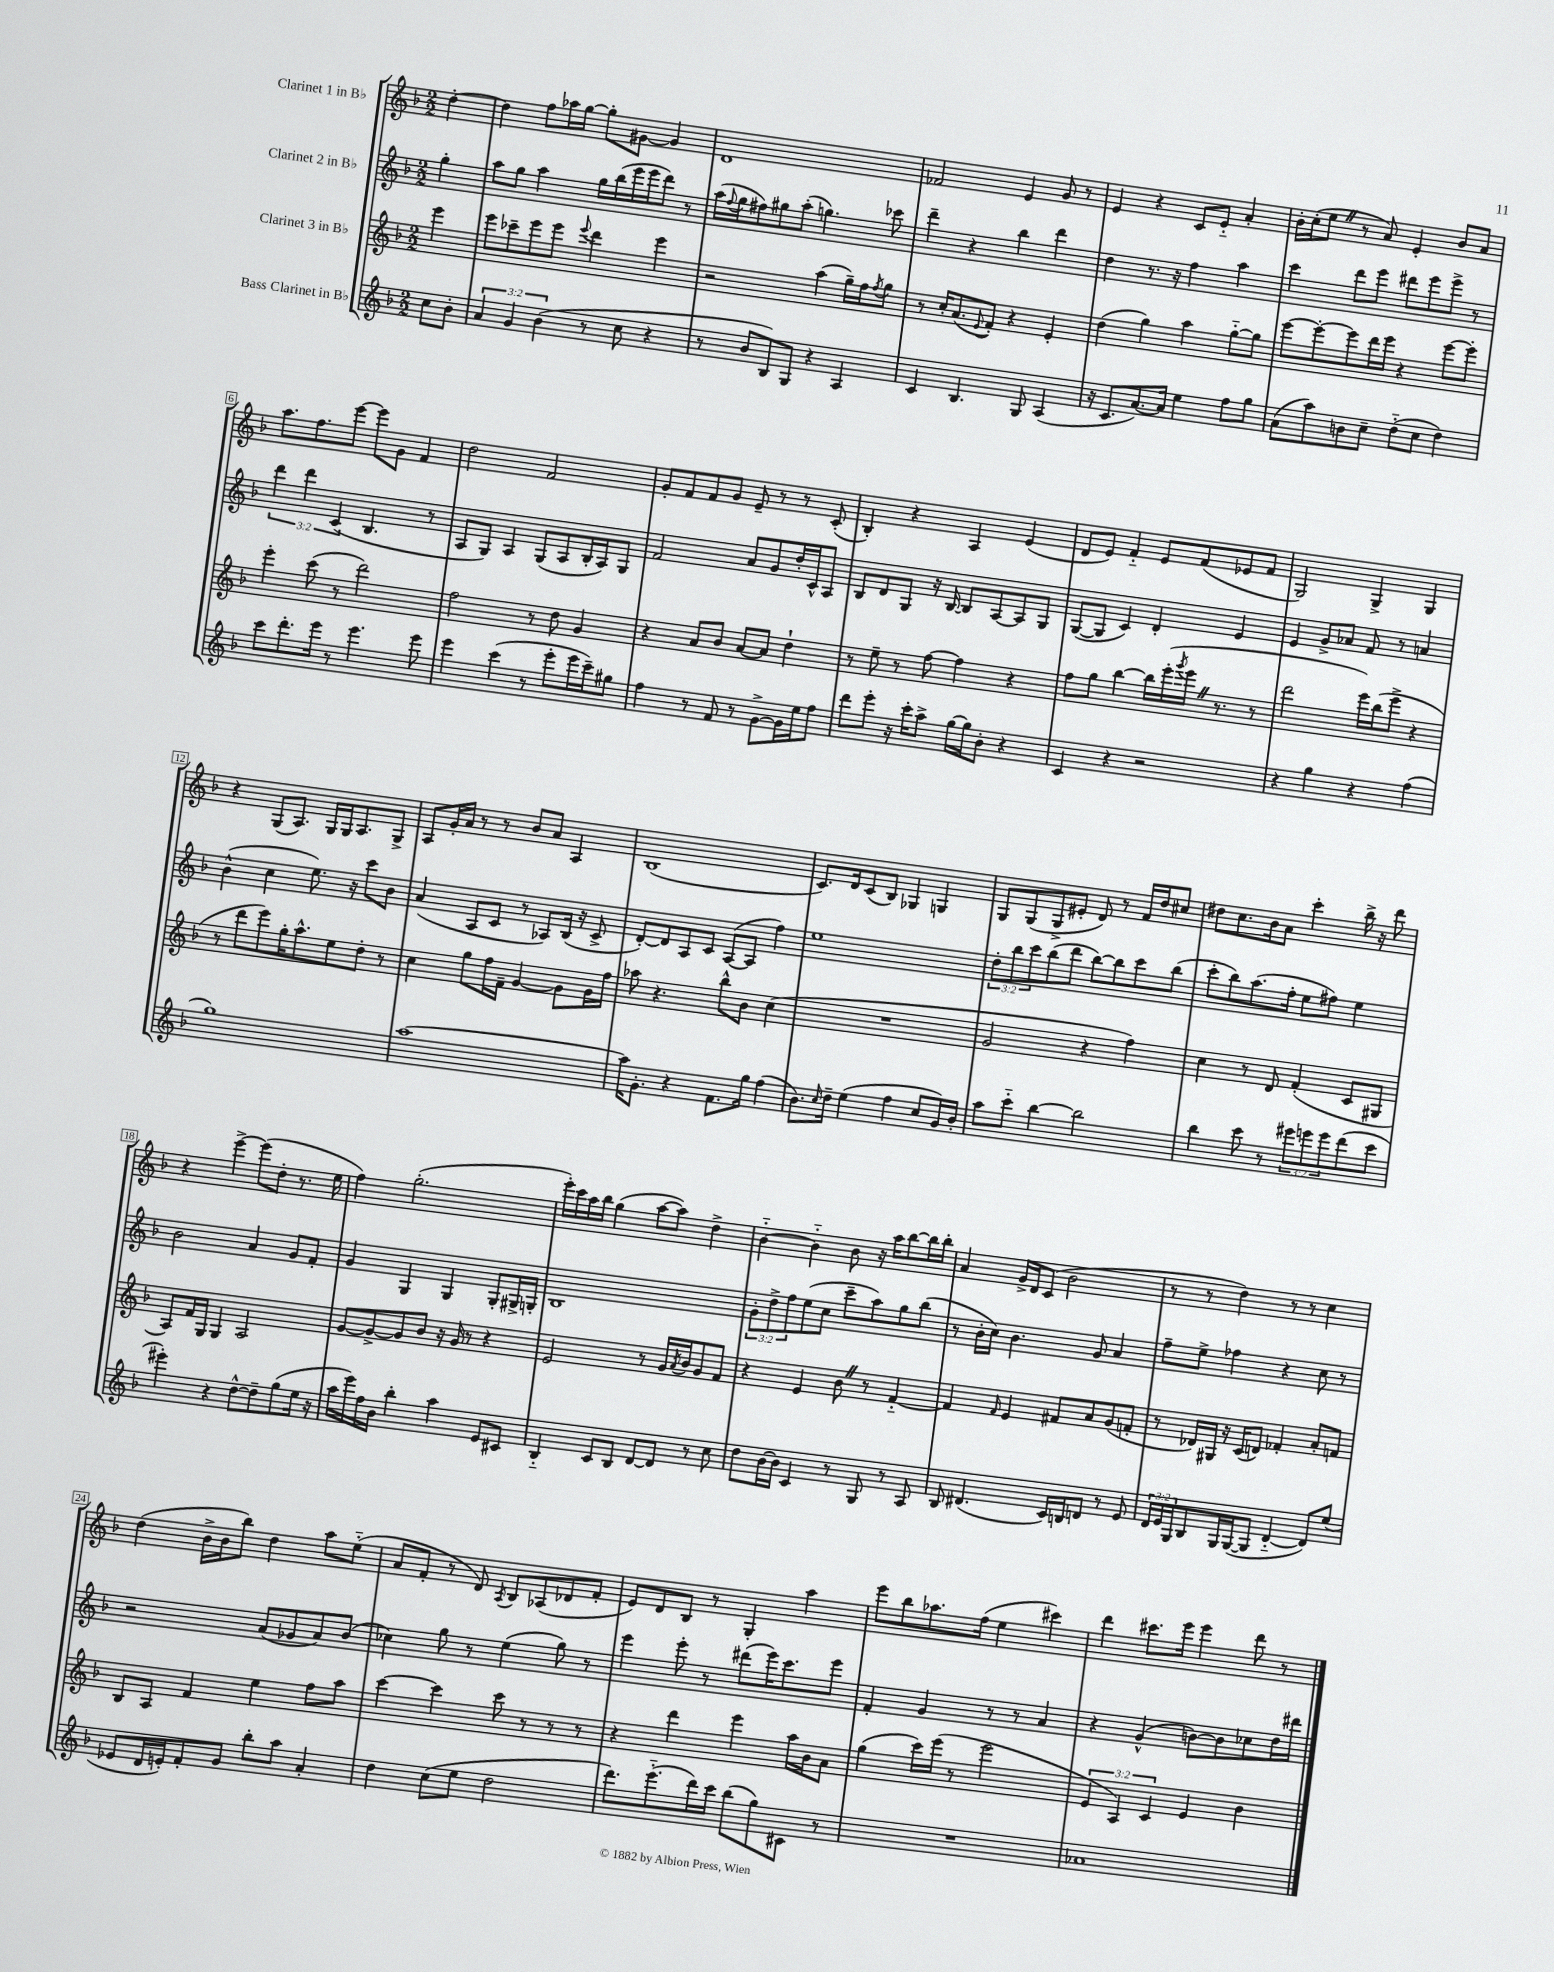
<<
\new StaffGroup <<
\new Staff = "s0" \with { instrumentName = "Clarinet 1 in Bb" } {
    \clef treble \key f \major \numericTimeSignature \time 2/2 \partial 4
    d''4~-. |
    d''4 f''8 aes''16 g''16~ g''8-. gis'8~ gis'4 |
    d'1 |
    fes'2 e'4 g'8 r8 |
    e'4 r4 c'8 e'8-_ a'4-. |
    bes'16-. c''16-.( e''8 \once \override BreathingSign.text = \markup { \musicglyph "scripts.caesura.straight" } \breathe r8 a'8) e'4-. bes'8 a'8 |
    a''8. f''8. e'''8~ e'''8 g'8 f'4 |
    d''2 f'2 |
    g'8-. f'8 f'8 g'8 e'8-- r8 r8 c'8-.( |
    bes4-.) r4 a4 e'4( |
    d'8 e'8) f'4-_ e'8 f'8( ees'8 f'8 |
    g2) g4-> g4 |
    r4 g8( a8.) g16 g16 a8. g8-> |
    a8 g'16-. a'16 r8 r8 bes'8 a'8 a4 |
    bes1( |
    c'8.) d'16 c'8( bes8) ges4 g4 |
    g8 g8( g8-> eis'8-. d'8) r8 f'16 d''16 cis''8 |
    dis''8 c''8. bes'16 a'8 c'''4-. bes''16-> r16 d'''8 |
    r4 e'''4~-> e'''8( d''8-. r8. e''16 |
    f''4) g''2.-.( |
    e'''16-.) c'''16 a''16 bes''16 g''4( a''8~ a''8) d''4-> |
    bes'4~-_ bes'4-_ bes'8 r16 a''16 bes''8~ bes''16 bes''16-. |
    a'4 g'16-> d'16 c'8( bes'2 |
    r8 r8 d''4) r8 r8 c''4 |
    d''4( bes'16-> bes'16 bes''8) d''4 a''8 e''8-_( |
    a'8 f'8-. r8 d'8) \acciaccatura { a8 } bes8 aes8( des'8 f'8-. |
    e'8) d'8 bes8 r8 g4-. a''4 |
    e'''8 bes''8 aes''8. f''16( e''4 cis'''4) |
    d'''4 cis'''8. e'''16 e'''4 d'''8 r8 \bar "|." |
}
\new Staff = "s1" \with { instrumentName = "Clarinet 2 in Bb" } {
    \clef treble \key f \major \numericTimeSignature \time 2/2 \override Staff.TupletNumber.text = #tuplet-number::calc-fraction-text \partial 4
    g''4-. |
    a''8 g''8 a''4 g''16 bes''16( e'''16 e'''16 d'''8) r8 |
    a''16( \appoggiatura { f''8 } g''16 fis''8) gis''8 a''8-.( g''4.) ces'''8 |
    d'''4-- r4 bes''4 d'''4 |
    d''4 r8. r16 f''4 a''4 |
    c'''4 d'''8 e'''8 dis'''8 e'''8 e'''8-> r8 |
    \tuplet 3/2 { d'''4 d'''4 c'4( } bes4. r8 |
    a8 g8) a4 g8( a8 bes16-. a16) g8 |
    f'2 a'8 g'8 d''16-. c'16-^ a8 |
    bes8 d'8 g8 r16 bes16~ bes8 a8~ a8 g8 |
    g8~( g8 c'4) d'4-. e'4 |
    e'4 g'8-> aes'8 f'8 r8 a'4 |
    bes'4-^( c''4 e''8.) r16 c'''8 bes'8 |
    a'4( a8 c'8 r8 aes8) bes16( r16 c'8-> |
    d'8~-.) d'8 a8 c'8 a8~( a8 f''4) |
    e''1 |
    \tuplet 3/2 { d''8-. bes''8 c'''8 } bes''8( d'''8 bes''8~) bes''8 c'''8 bes''8( |
    c'''8-. bes''8) a''8.( f''16-. e''8 fis''8) e''4 |
    bes'2 a'4 g'8 f'8-. |
    g'4 g4 g4 g8-. gis16-> g16-. |
    bes1 |
    \tuplet 3/2 { g'8-. d''8-> f''8 } e''8( c''8 c'''8-- a''8) g''8 bes''8( |
    r8 bes'16-. c''16) bes'4. g'8 a'4 |
    f''8-- e''8-> fes''4 r4 c''8 r8 |
    r2 a'8( ges'8 a'8) bes'8( |
    ces''4) g''8 r8 e''4( g''8) r8 |
    e'''4 e'''8-. r8 dis'''8( e'''16) c'''8. e'''8 |
    f'4-. g'4 r8 r8 a'4 |
    r4 g'4-^( b'8~) b'8 ces''8 d''16 dis'''16 \bar "|." |
}
\new Staff = "s2" \with { instrumentName = "Clarinet 3 in Bb" } {
    \clef treble \key f \major \numericTimeSignature \time 2/2 \override Staff.TupletNumber.text = #tuplet-number::calc-fraction-text \partial 4
    e'''4 |
    e'''8 ces'''8-- e'''8 e'''8 \appoggiatura { e'''8 } d'''4 e'''4 |
    r2 a''4( g''16--) f''16 \acciaccatura { f''8 } g''8 |
    r8 c''16-. a'8.( \appoggiatura { e'8 } f'8-.) r4 e'4-. |
    d''4( g''4) a''4 g''8~-_ g''8 |
    e'''8~ e'''8~-. e'''8 d'''16 e'''16 r4 e'''8~ e'''8-. |
    e'''4-. c'''8( r8 d'''2) |
    f''2 r8 d''8 g'4 |
    r4 a'8 bes'8 a'8~ a'8 d''4-! |
    r8 e''8-- r8 f''8~ f''4 r4 |
    f''8 g''8 bes''4~ bes''16 e'''16-.( \acciaccatura { g'''8 } e'''16 \once \override BreathingSign.text = \markup { \musicglyph "scripts.caesura.straight" } \breathe r8. r8 |
    d'''2 e'''16) bes''16( e'''8-> r4 |
    r8 d'''8 e'''8) g''16-. a''8.-^ e''8 d''8-. r8 |
    c''4 g''8 f''16 f'16-- g'4~ g'8 g'16 f''16 |
    aes''8 r4. bes''8-^ bes'8 c''4( |
    R1 |
    g'2 r4 f''4) |
    c''4 r8 d'8 f'4-.( c'8 gis8 |
    a8) f'16 g16 g4 a2 |
    g'8~ g'8~-> g'8 bes'8 r16 g'16 r8 r4 |
    e'2 r8 g'16 \acciaccatura { a'8 } bes'16 g'8 f'8 |
    r4 e'4 bes'8 \once \override BreathingSign.text = \markup { \musicglyph "scripts.caesura.straight" } \breathe r8 f'4~-_ |
    f'4 \grace { f'16 } e'4 fis'8 a'8 g'8( f'8-. |
    r8 des'16) gis16 r16 c'16( d'8) fes'4-. a'8-. f'8 |
    bes8 a8 f'4 e''4 f''8 a''8 |
    c'''4~ c'''4 c'''8 r8 r8 r8 |
    r4 d'''4 e'''4 a''16 bes'16 a'8 |
    g''4( c'''16) e'''16( r8 e'''2 |
    \tuplet 3/2 { e'4 a4) c'4 } e'4 bes'4 \bar "|." |
}
\new Staff = "s3" \with { instrumentName = "Bass Clarinet in Bb" } {
    \clef treble \key f \major \numericTimeSignature \time 2/2 \override Staff.TupletNumber.text = #tuplet-number::calc-fraction-text \partial 4
    c''8 bes'8-. |
    \tuplet 3/2 { a'4 g'4 bes'4( } r8 c''8 r4 |
    r8 bes'8 bes8) g8 r4 a4 |
    c'4 bes4. g8 a4( |
    r16 c'8. a'8.~) a'16 e''4 f''8 g''8 |
    a'8( a''8) b'8 c''8-- d''8-_( c''8 d''4) |
    c'''8 d'''8.-. e'''16 r8 e'''4. e'''8 |
    e'''4 c'''4( r8 e'''8-. e'''16 c'''16--) gis''8 |
    f''4 r8 f'8 r8 g'8~-> g'16 e''16 f''8 |
    d'''8 e'''8-. r16 c'''16-. a''8-> g''16~ g''16 bes'8-. r4 |
    c'4 r4 r2 |
    r4 g''4 r4 f''4( |
    g''1) |
    a''1~ |
    a''16 g'8.-. r4 f'8. g''16 f''4( |
    bes'8.) \grace { c''16 } d''16-- e''4( f''4 c''8 g'16) bes'16-. |
    a''8 c'''8-_ bes''4~ bes''2 |
    bes''4 c'''8 r8 \tuplet 3/2 { eis'''8 e'''8 e'''8 } d'''8( c'''8 |
    eis'''4-.) r4 d''8~-^ d''8-- g''8( e''16 r16 |
    a''16 e'''16) f''16 bes'16 bes''4-. a''4 e'8 cis'8 |
    bes4-_ c'8 bes8 d'8~ d'8 r8 c''8 |
    d''8 bes'16~ bes'16 c'4 r8 g8 r8 a8 |
    bes8 dis'4.( c'16) b16 d'8 r8 e'8 |
    \tuplet 3/2 { d'16 e'16 g16 } bes8 g16 g16~( g8 d'4~-_ d'8) e''8( |
    ees'8 d'16 e'16-.) f'8-. g'8 bes''8-. a''8 a'4-. |
    d''4 c''8( e''8 d''2 |
    d'''8.) e'''8.-_( d'''16) c'''16 bes''8( g''8) cis'8 r8 |
    R1 |
    aes'1 \bar "|." |
}
>>
>>
\layout { \context { \Score \override BarNumber.stencil = #(make-stencil-boxer 0.1 0.3 ly:text-interface::print) } }
